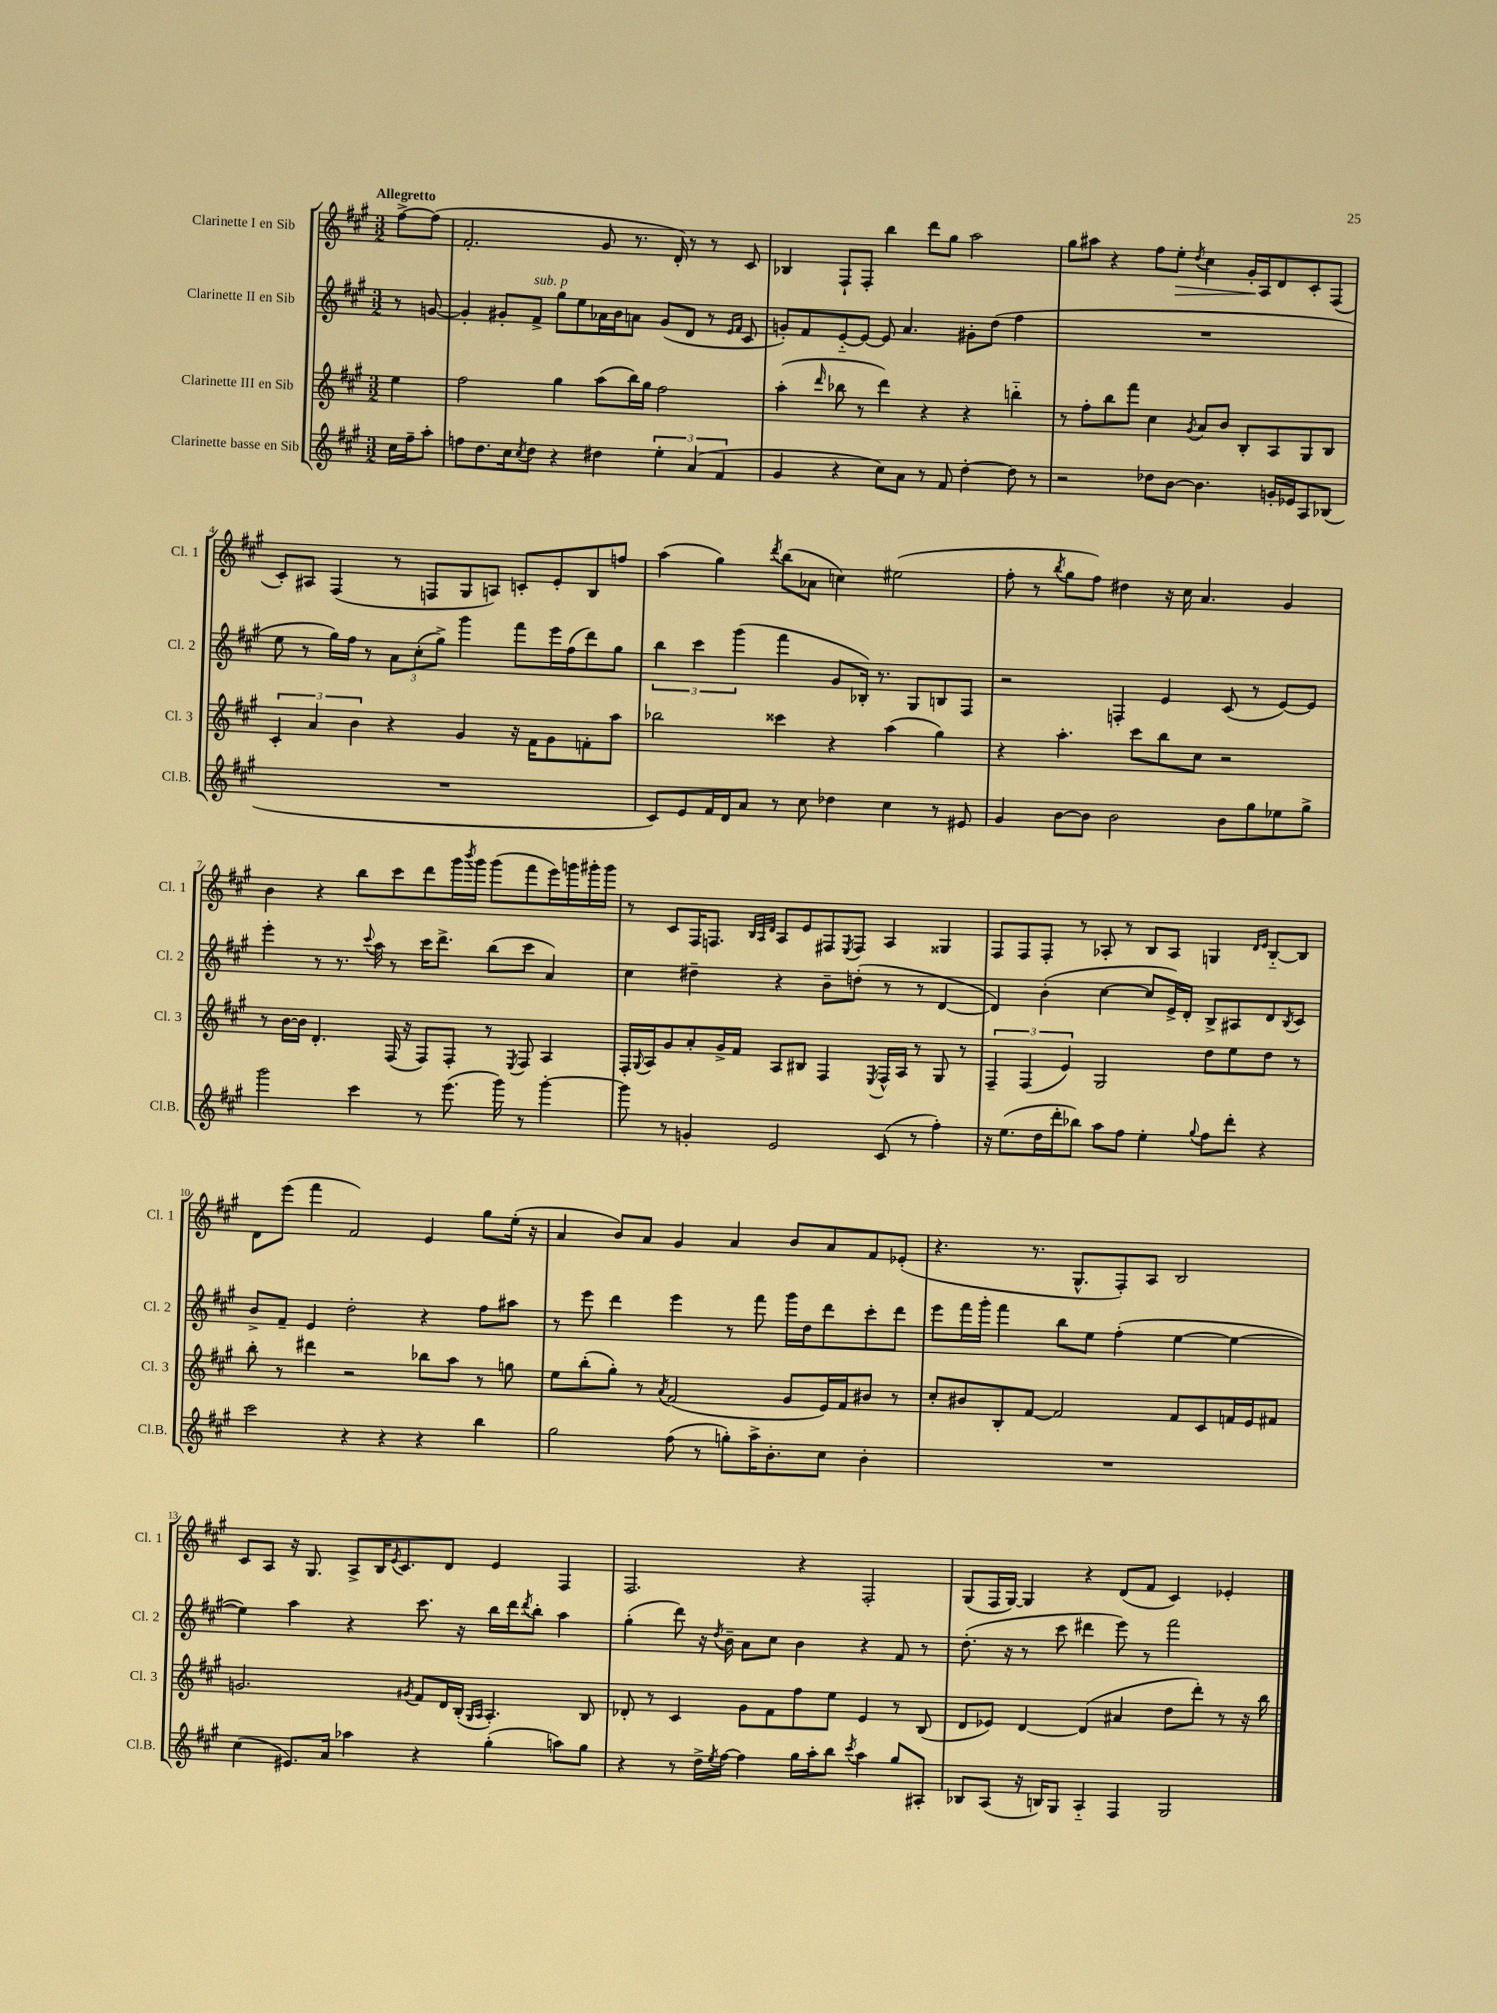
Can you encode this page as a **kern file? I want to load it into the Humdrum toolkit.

**kern	**kern	**kern	**kern
*staff4	*staff3	*staff2	*staff1
*clefG2	*clefG2	*clefG2	*clefG2
*k[f#c#g#]	*k[f#c#g#]	*k[f#c#g#]	*k[f#c#g#]
*M3/2	*M3/2	*M3/2	*M3/2
16cc#	4ee	8r	[8ff#^
16ff#~	.	.	.
8aa'	.	[8g	(8ff#]
=	=	=	=
8ff	2ff#	4g']	2.f#'
8.dd	.	.	.
.	.	8g#'	.
16cc#	.	.	.
8qcc#	.	.	.
8dd	.	8f#^	.
4r	4gg#	8gg#	.
.	.	8ee	.
4dd#	(8aa	16a-	8g#
.	.	16b	.
.	16bb)	8a	8.r
.	16gg#	.	.
6ee'	2ff#	(8g#	.
.	.	.	16d')
.	.	8d	8r
(6a	.	.	.
.	.	8r	8r
6f#	.	.	.
.	.	16qqe	.
.	.	16qqf#	.
.	.	8c#	8c#
=	=	=	=
4g#	(4aa'	8g')	4B-
.	.	8f#	.
.	16qqddd	.	.
4r	8bb-	[8e'~	8F#`
.	8r	8e_	8F#'
8cc#)	4ddd)	8e]	4bb
8a	.	4.a	.
8r	4r	.	8ddd
8f#	.	.	8gg#
[4dd'	4r	8g#'	2aa
.	.	(8dd	.
8dd]	4bb'~	4ff#	.
8r	.	.	.
=	=	=	=
2r	8r	1.r	8gg#
.	8ff#'	.	8aa#
.	8bb	.	4r
.	8fff#	.	.
8dd-	4cc#	.	8ff#
[8b	.	.	8ee'
.	8qg#	.	8qdd
4.b]	8a	.	4cc#
.	8b	.	.
.	8B'	.	16g#'
.	.	.	16A
16g'	8A	.	8d
16e-	.	.	.
8A	8G#	.	8c#'
(8B-	8B	.	(8F#
=	=	=	=
1.r	6c#'	8ee	8c#')
.	.	8r	8A#
.	6a	.	.
.	.	16gg#)	(4F#
.	.	16ff#	.
.	6b	.	.
.	.	8r	.
.	4r	12a	8r
.	.	(12cc#'	.
.	.	.	8F
.	.	12gg#^)	.
.	4g#	4ggg#	8G#
.	.	.	8A)
.	16r	8fff#	8c'
.	16f#	.	.
.	8g#	16eee	8e'
.	.	(16ff#	.
.	8f'	8ddd)	8B
.	8aa	8gg#	8ff
=	=	=	=
8c#)	2bb-	6bb	(4aa
8e	.	.	.
.	.	6ccc#	.
16f#	.	.	4gg#)
16d	.	.	.
.	.	(6ggg#	.
8a	.	.	.
.	.	.	8qddd
8r	4ccc##	4fff#	(8bb
8cc#	.	.	8a-
4dd-	4r	8g#	4cc)
.	.	16B-')	.
.	.	8.r	.
4cc#	(4aa	.	(2ee#
.	.	8G#	.
8r	4gg#)	8B	.
8e#	.	8F#	.
=	=	=	=
4g#	4r	2r	8ff#'
.	.	.	8r
.	.	.	8qbb
[8b	4.aa'	.	8gg#
8b]	.	.	8ff#)
2b	.	4F'	4dd#
.	8ccc#	.	.
.	8bb	4e	16r
.	.	.	16cc#
.	8cc#	.	4.a
8b	2r	(8c#	.
8gg#	.	8r	.
8ee-	.	[8e)	4g#
8gg#^	.	8e]	.
=	=	=	=
2ggg#	8r	4eee'	4b
.	[16b	.	.
.	16b]	.	.
.	4.d'	8r	4r
.	.	8.r	.
4ccc#	.	.	8bb
.	.	8qqccc#	.
.	.	16aa	.
.	(16F#	8r	8ccc#
.	16r	.	.
8r	8F#)	16ccc#	8ddd
.	.	8.ddd^	.
(8.eee	8F#'	.	16ggg#
.	.	.	8qbbb
.	.	.	16ggg#
.	8r	(8bb	(8ggg#
16ggg#)	.	.	.
.	8qE	.	.
8r	8F#	8ccc#	8fff#
[4ggg#'	4A	4a)	16eee)
.	.	.	16ggg
.	.	.	16ggg#'
.	.	.	16ggg#
=	=	=	=
8ggg#]	16F#'	4cc#	8r
.	8qqG#	.	.
.	16A	.	.
8r	8g#	.	8c#
4g'	8a'	4dd#~	16F#
.	.	.	8.F
.	16g#^	.	.
.	16f#	.	.
.	.	.	32qqB
.	.	.	32qqA
.	.	.	32qqd
2e	8A	4r	8A
.	8B#	.	8e
.	4F#	8b~	8F#
.	.	.	8qE
.	.	(8dd'	8F#
.	8qE	.	.
(8c#	16F#^^	8r	4A
.	16A	.	.
8r	8r	8r	.
4ff#')	8G#	[4d	4G##
.	8r	.	.
=	=	=	=
16r	6F#~	4d])	8F#
(8.ee	.	.	.
.	.	.	8F#
.	(6F#	.	.
16dd	.	(4b'	8F#'
16ddd'	.	.	.
.	6e)	.	.
8bb-)	.	.	8r
8aa	2G#	[4cc#	8A-'
8ff#	.	.	8r
4ee'	.	8cc#]	8B
.	.	16e^)	8A-
.	.	16d'	.
8qqgg#	.	.	.
8ff#	8dd	8B^	4G
8ddd'	8ee	8A#	.
.	.	.	16qqd
.	.	.	16qqe
4r	8dd	8d	[8B'~
.	.	8qB	.
.	8r	8c#	8B]
=	=	=	=
2ccc#	8bb'	8b^	8d
.	8r	8f#~	(8eee
.	4ddd#	4e	4fff#
4r	2r	2dd'	2f#)
4r	.	.	.
4r	8bb-	4r	4e
.	8aa	.	.
4bb	8r	8ff#	8gg#
.	8gg	8aa#	(16ee'
.	.	.	16r
=	=	=	=
2gg#	8ee	8r	4a
.	(8bb'	8eee	.
.	8gg#')	4ddd	8b)
.	8r	.	8a
.	8qa	.	.
(8ff#	(2f#	4eee	4g#
8r	.	.	.
8gg')	.	8r	4a
16aa^	.	8fff#	.
8.b'	.	.	.
.	8g#	16ggg#	8b
.	.	16dd	.
8cc#	16e)	8ddd	8a
.	16f#	.	.
4b'	8b#	8ccc#'	8f#
.	8r	8ddd	(8e-'
=	=	=	=
1.r	8cc#'	8eee	4.r
.	8b#	16fff#	.
.	.	16ggg#'	.
.	8B'	4fff#	.
.	[8f#	.	8.r
.	2f#]	8bb	.
.	.	.	8.G#^^
.	.	8ee	.
.	.	(4ff#'	8F#')
.	.	.	8A
.	8f#	[4ee	2B
.	8c#	.	.
.	16f	4ee_	.
.	16e	.	.
.	8f#	.	.
=	=	=	=
(4cc#	2.g	4ee])	8c#
.	.	.	8A
8.e#)	.	4aa	16r
.	.	.	8.G#
16a	.	.	.
4aa-	.	4r	8A^
.	.	.	16B
.	.	.	8qe
.	.	.	8.c#
.	8qg#	.	.
4r	8f#	8.ccc#	.
.	16d	.	8d
.	(16B'	16r	.
.	16qqG#	.	.
.	16qqA	.	.
(4gg#'	4.A')	16bb	4e
.	.	16ddd	.
.	.	8qddd	.
.	.	8bb'	.
8aa)	.	4aa	4F#
8gg#	8B	.	.
=	=	=	=
4r	8d-'	(4gg#'	2.F#
.	8r	.	.
8r	4c#	8ddd)	.
16dd^	.	16r	.
8qee	.	8qdd	.
[16ff#	.	16b~	.
4ff#]	8g#	8a	.
.	8f#	8cc#	.
16gg#	8ff#	4b	4r
16aa'	.	.	.
8bb	8ee	.	.
8qccc#	.	.	.
4aa	4e	4r	2F#'
8gg#	8r	8f#	.
8A#'	(8B	8r	.
=	=	=	=
8B-	8d	(8.dd'	(8G#
(8A	8e-)	.	16F#
.	.	16r	[16G#)
16r	[4d	8r	4G#]
16B)	.	.	.
8G#	.	8ccc#	.
4A'~	(4d]	4ddd#	4r
4F#	4a#	8eee)	(8d
.	.	8r	8f#
2G#	8dd	2fff#	4c#)
.	8ddd')	.	.
.	8r	.	4e-'
.	16r	.	.
.	16bb	.	.
==	==	==	==
*-	*-	*-	*-
